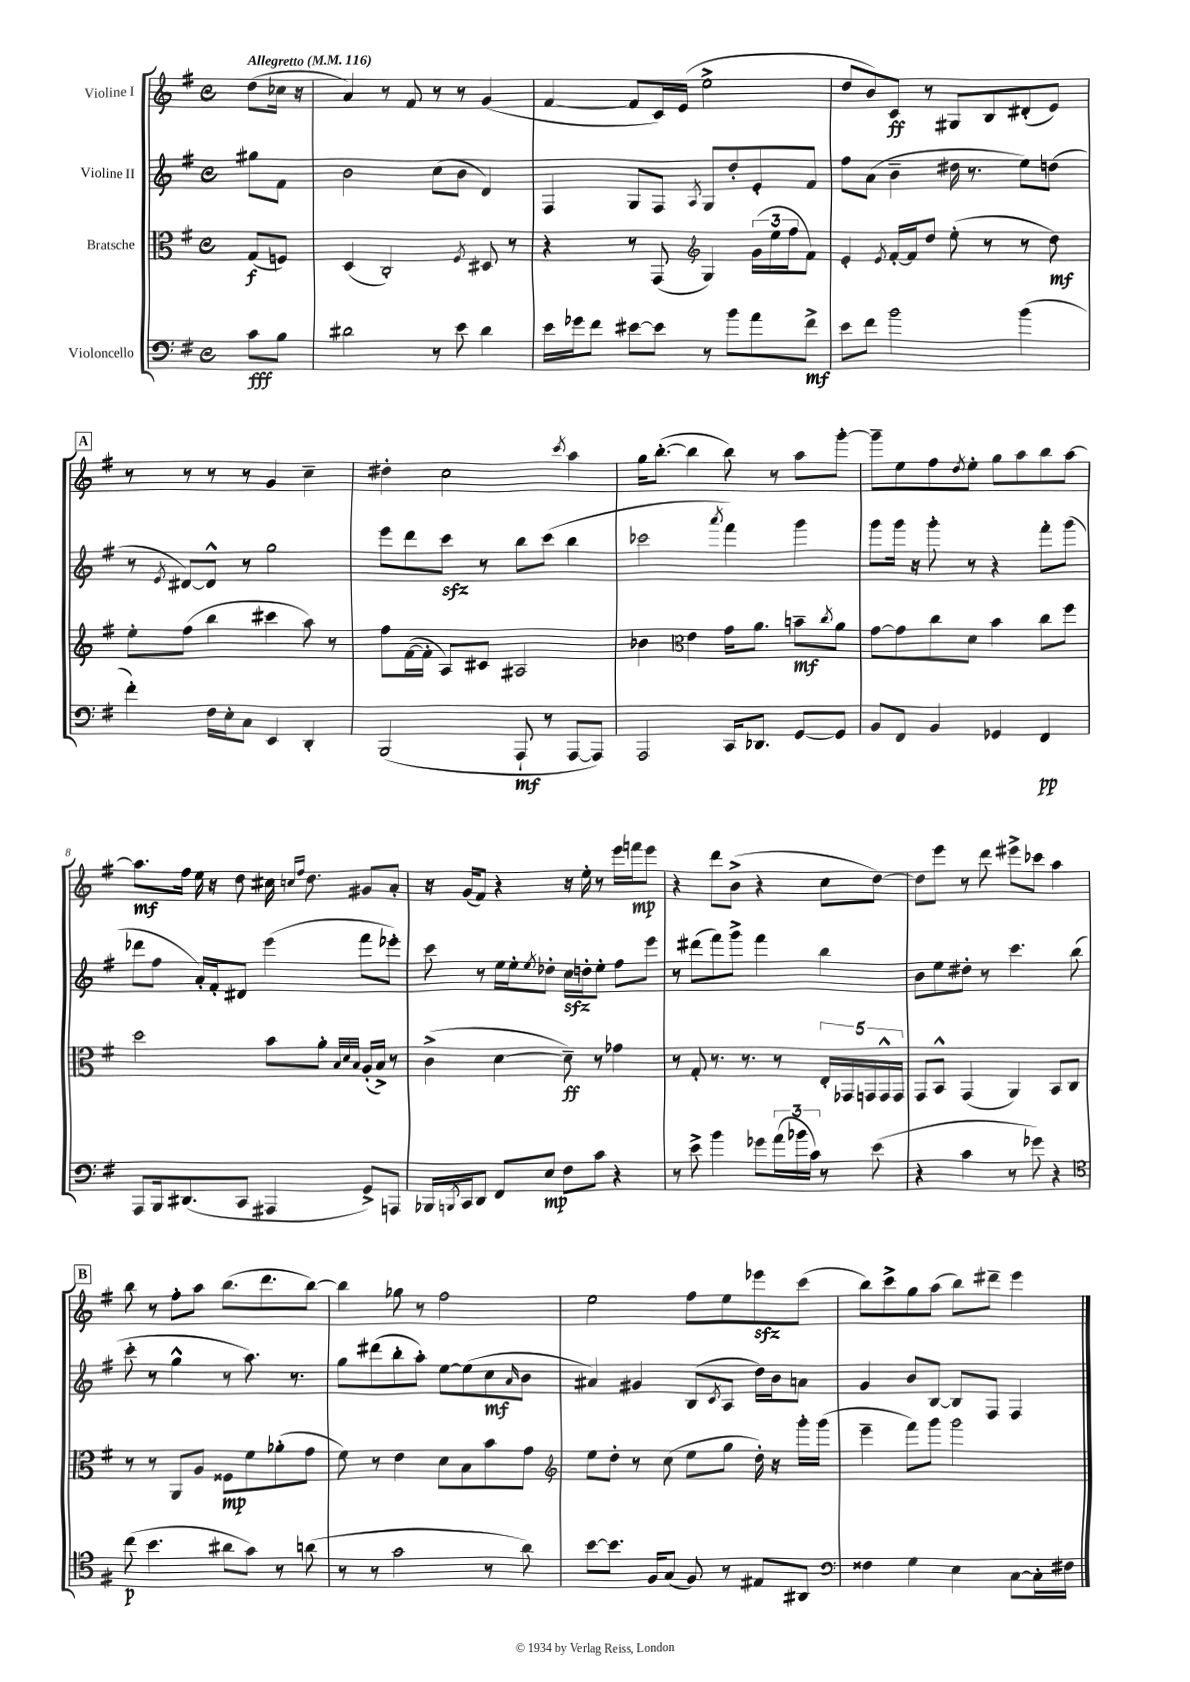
<<
\new StaffGroup <<
\new Staff = "s0" \with { instrumentName = "Violine I" } {
    \clef treble \key g \major \defaultTimeSignature \time 4/4 \partial 4 \tempo "Allegretto" 4 = 116
    d''8( ces''16 r16 |
    a'4) r8 fis'8 r8 r8 g'4( |
    fis'4~ fis'8 c'16) e'16( e''2-> |
    d''8 b'8) c'8\ff r8 gis8 b8 dis'8-.( e'8) |
    \mark \markup { \box "A" } r8 r8 r8 r8 g'4 c''4-- |
    dis''4-. c''2 \acciaccatura { c'''8 } a''4 |
    g''16 b''8.~-.( b''4 b''8) r8 a''8 g'''8~-. |
    g'''8-- e''8 fis''8 \acciaccatura { d''8 } e''8-. g''8 a''8 b''8 a''8~ |
    a''8.\mf fis''16 e''16 r16 d''8 cis''16 \grace { c''16 fis''16 } d''8. gis'8 a'8-. |
    r16 g'16( fis'8) r4 r16 e''16-. r8 e'''16 f'''16\mp e'''8 |
    r4 d'''8 b'8->( r4 c''8 d''8~) |
    d''8 e'''8 r8 d'''8 eis'''8-> ces'''8 a''4 |
    \mark \markup { \box "B" } b''8 r8 fis''8-. a''8 b''8.( d'''8. b''8~) |
    b''4 ges''8 r8 fis''2 |
    e''2 fis''8 e''8 ees'''8\sfz c'''8( |
    b''8) c'''8-> g''8 a''8( b''8) dis'''8-- e'''4 \bar "|." |
}
\new Staff = "s1" \with { instrumentName = "Violine II" } {
    \clef treble \key g \major \defaultTimeSignature \time 4/4 \partial 4
    gis''8 fis'8 |
    b'2 c''8( b'8 d'4) |
    fis4 g8 fis8 \acciaccatura { a8 } g8 d''8-. e'8-. fis'8 |
    fis''8 a'8( b'4-- dis''16 r8. e''8) d''8( |
    \mark \markup { \box "A" } r8 \acciaccatura { e'8 } dis'8~) dis'8-^ r8 g''2 |
    e'''8 d'''8 c'''8\sfz r8 b''8 c'''8( b''4 |
    ces'''2 \acciaccatura { a'''8 } fis'''4) g'''4 |
    g'''8 g'''16 r16 g'''8-. r8 r4 fis'''8-. g'''8( |
    des'''8 fis''8 a'16-.) fis'16-. dis'8 e'''4( fis'''8 ees'''8-.) |
    c'''8 r8 e''16 e''16-. \acciaccatura { e''8 } des''8-. c''16\sfz d''16-. e''8-. fis''8 e'''8 |
    r8 dis'''8( fis'''8) g'''8-> fis'''4 b''4 |
    b'8 e''8 dis''8-. r8 c'''4. b''8( |
    \mark \markup { \box "B" } c'''8-. r8 g''4-^ r8 a''8.) r8. |
    g''8 dis'''8( b''8-. a''8-.) e''8~ e''8( c''8\mf \grace { a'16 } b'8 |
    ais'4) gis'4 b8( \acciaccatura { c'8 } a8 d''16) b'16 a'8 |
    g'4 b'8 b8~ b8 fis8 fis4 \bar "|." |
}
\new Staff = "s2" \with { instrumentName = "Bratsche" } {
    \clef alto \key g \major \defaultTimeSignature \time 4/4 \partial 4
    g8\f( f8) |
    d4( c2-.) \acciaccatura { fis8 } dis8 r8 |
    r4 r8 g,8( \clef treble g4) \tuplet 3/2 { g'16( e''16 fis''16 } fis'8) |
    e'4-. \acciaccatura { e'8 } fis'16~-. fis'16 d''8 e''8-.( r8 r8 d''8\mf) |
    \mark \markup { \box "A" } e''8-. fis''8( b''4 cis'''4 a''8) r8 |
    fis''8 fis'16~( fis'16-. a8) cis'8 ais2 |
    bes'4 \clef alto e'4 g'16 a'8. b'8--\mf \acciaccatura { c''8 } a'8 |
    g'8~ g'8 c''8 d'8 b'4 c''8 fis''8 |
    d''2 b'8 a'8-. \grace { b32 d'32 b32 } a16-.( b16->) r8 |
    c'4->( d'4~ d'8--\ff) r8 ges'4 |
    r8 g8-. r8. r8. r8 \tuplet 5/4 { e16-. ges,16 g,16 g,16-^ g,16 } |
    g,8 b,8-^ g,4( a,4) b,8 c8 |
    \mark \markup { \box "B" } r8 r8 a,8 a8 fisis8\mp fis'8 aes'8-.( g'8 |
    fis'8) r8 e'4 d'8 b8 b'8 g'8 |
    \clef treble e''8 d''8-. r8 c''8( e''8 g''8 d''16-.) r16 g'''16-. g'''16( |
    e'''4-- fis'''8) g'''8 g'''2 \bar "|." |
}
\new Staff = "s3" \with { instrumentName = "Violoncello" } {
    \clef bass \key g \major \defaultTimeSignature \time 4/4 \partial 4
    c'8\fff b8 |
    dis'2 r8 e'8 dis'4 |
    e'16 ges'16 fis'8 eis'8~ eis'8 r8 b'8 a'8 fis'8->\mf |
    e'8 fis'8 b'2 b'4( |
    \mark \markup { \box "A" } fis'4-.) fis16 e16-. c8 e,4 d,4-. |
    b,,2( a,,8-!\mf r8 a,,8~ a,,8) |
    a,,2 c,16 des,8. g,8~ g,8 |
    b,8 fis,8 b,4 ges,4 fis,4\pp |
    a,,8 b,,16 dis,8.( c,8 ais,,4 g,8->) a,,8 |
    bes,,16 \acciaccatura { b,,8 } c,16 d,8 fis,8 e8\mp fis8 c'8 r4 |
    r8 e'8-> b'4 ges'8 \tuplet 3/2 { a'16( bes'16 c'16) } r8 e'8( |
    r4 c'4 r8 ges'8) r4 |
    \mark \markup { \box "B" } \clef tenor c''8\p( b'4. ais'8 g'8) r8 a'8( |
    r8 r8 g'2 r8 a'8) |
    b'8~ b'8. fis16 g8( fis8) r8 eis8 ais,8 |
    \clef bass fisis4 g4 e4 c8~ c16-. fis16 \bar "|." |
}
>>
>>
